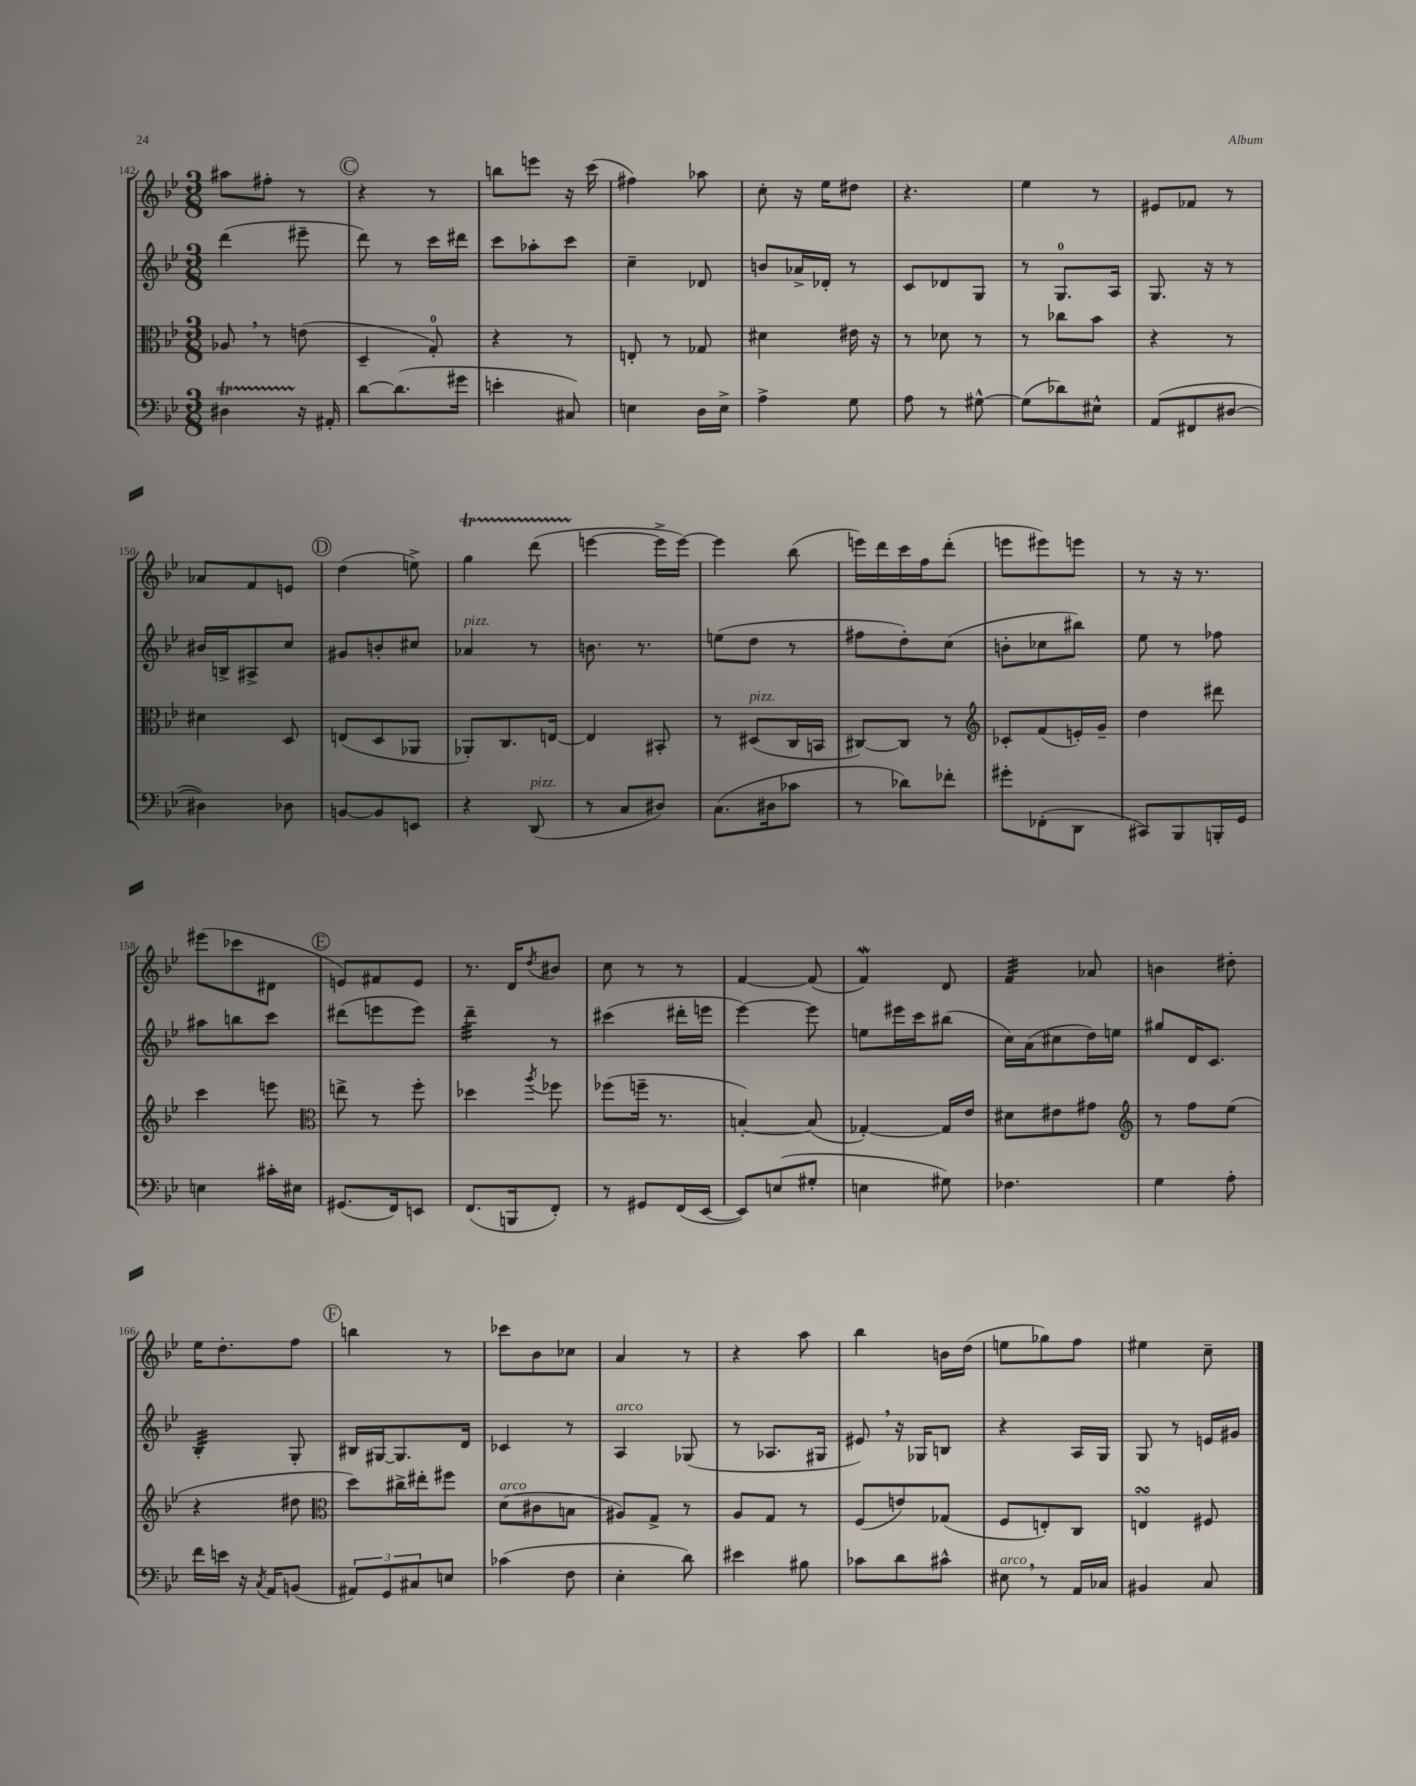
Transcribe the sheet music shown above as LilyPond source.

<<
\new StaffGroup <<
\new Staff = "s0" {
    \clef treble \key bes \major \numericTimeSignature \time 3/8
    ais''8 fis''8-. r8 |
    \mark \markup { \circle "C" } r4 r8 |
    b''8 e'''8 r16 c'''16( |
    fis''4) aes''8 |
    c''8-. r16 ees''16 dis''8 |
    r4. |
    ees''4 r8 |
    eis'8 fes'8 r8 |
    aes'8 f'8 e'8 |
    \mark \markup { \circle "D" } d''4( e''8->) |
    g''4\startTrillSpan d'''8( |
    e'''4~\stopTrillSpan e'''16-> e'''16~) |
    e'''4 bes''8( |
    e'''16) d'''16 c'''16 f''16 d'''8-.( |
    e'''8 eis'''8) e'''8 |
    r8 r16 r8. |
    eis'''8( ces'''8 dis'8 |
    \mark \markup { \circle "E" } e'8) fis'8 e'8 |
    r8. d'16 \acciaccatura { d''8 } bis'8 |
    c''8 r8 r8 |
    f'4~ f'8( |
    f'4\mordent) d'8 |
    f'4:32 aes'8 |
    b'4 dis''8-. |
    ees''16 d''8.-. f''8 |
    \mark \markup { \circle "F" } b''4 r8 |
    ces'''8 bes'8 ces''8 |
    a'4 r8 |
    r4 a''8 |
    bes''4 b'16 d''16( |
    e''8 ges''8) f''8 |
    eis''4 c''8-- \bar "|." |
}
\new Staff = "s1" {
    \clef treble \key bes \major \numericTimeSignature \time 3/8
    d'''4( eis'''8-- |
    \mark \markup { \circle "C" } d'''8) r8 c'''16 dis'''16 |
    c'''8 aes''8-. c'''8 |
    c''4-- des'8 |
    b'8 aes'16-> des'16-. r8 |
    c'8 des'8 g8 |
    r8 g8.-0 a16 |
    g8. r16 r8 |
    bis'16 b16-> ais8-> c''8 |
    \mark \markup { \circle "D" } gis'8 b'8-. cis''8 |
    aes'4^\markup { \italic "pizz." } r8 |
    b'8. r8. |
    e''8( d''8 r8 |
    fis''8 d''8-.) c''8( |
    b'8-. ces''8 bis''8) |
    ees''8 r8 fes''8 |
    ais''8 b''8 c'''8 |
    \mark \markup { \circle "E" } dis'''8( e'''8 e'''8) |
    d'''4:32-- r8 |
    cis'''4( dis'''16-. e'''16 |
    ees'''4~) ees'''8 |
    e''8 eis'''16 c'''16 bis''8( |
    c''16) a'16( cis''8 d''16) e''16 |
    gis''8 d'16 c'8. |
    bes4:32-. g8-. |
    \mark \markup { \circle "F" } bis16 gis16~ gis8. d'16 |
    ces'4 r8 |
    a4^\markup { \italic "arco" } ges8( |
    r8 aes8. gis16 |
    eis'8) \breathe r16 ges16 b8 |
    r4 a16 g16 |
    g8 r8 e'16 gis'16 \bar "|." |
}
\new Staff = "s2" {
    \clef alto \key bes \major \numericTimeSignature \time 3/8
    aes8 \breathe r8 e'8( |
    \mark \markup { \circle "C" } d4-- g8-0-.) |
    r4 r8 |
    e8-. r8 ges8 |
    dis'4 eis'16 r16 |
    r8 des'8 r8 |
    r8 ces''8 bes'8 |
    r4 r8 |
    dis'4 d8 |
    \mark \markup { \circle "D" } e8( d8 aes,8 |
    aes,8-.) c8. e16~ |
    e4 bis,8-. |
    r8 dis8^\markup { \italic "pizz." }( c16 b,16 |
    cis8~) cis8 r8 |
    \clef treble ces'8-. f'8( e'16-.) g'16-- |
    d''4 dis'''8 |
    c'''4 e'''8 |
    \mark \markup { \circle "E" } \clef alto e''8-> r8 f''8-. |
    des''4 \acciaccatura { a''8 } fes''8 |
    fes''8( f''16-- r8. |
    b4~-.) b8( |
    ges4~-.) ges16 ees'16 |
    dis'8 eis'8 gis'8 |
    \clef treble r8 f''8 ees''8( |
    r4 dis''8 |
    \mark \markup { \circle "F" } \clef alto d''8) cis''16-> eis''16-. fis''8 |
    d'8^\markup { \italic "arco" }( cis'8 b8 |
    ais8) g8-> r8 |
    a8 g8 r8 |
    f8( e'8) ges8( |
    f8 e8-.) c8 |
    e4\turn fis8 \bar "|." |
}
\new Staff = "s3" {
    \clef bass \key bes \major \numericTimeSignature \time 3/8
    dis4\startTrillSpan r16\stopTrillSpan ais,16-. |
    \mark \markup { \circle "C" } d'8~ d'8.( gis'16 |
    e'4-. cis8) |
    e4 d16 e16-> |
    a4-> g8 |
    a8 r8 gis8~-^ |
    gis8( des'8) eis8-^ |
    a,8( fis,8 dis8~ |
    dis4) des8 |
    \mark \markup { \circle "D" } b,8~ b,8 e,8 |
    r4 d,8^\markup { \italic "pizz." }( |
    r8 c8 dis8) |
    c8.( dis16 ces'8 |
    r8 des'8) fes'8-. |
    gis'8-. fes,8-.( d,8 |
    cis,8) bes,,8 b,,16-. g,16 |
    e4 cis'16-. eis16 |
    \mark \markup { \circle "E" } gis,8.( f,16) e,8 |
    f,8.( b,,16 f,8-.) |
    r8 gis,8 f,16( ees,16~ |
    ees,8) e8( gis8-. |
    e4 gis8) |
    fes4. |
    g4 a8-. |
    f'16 e'16 r16 \acciaccatura { c8 } a,16 b,8( |
    \mark \markup { \circle "F" } \tuplet 3/2 { ais,8) g,8 cis8 } e8 |
    ces'4( f8 |
    ees4-. d'8) |
    eis'4 bis8 |
    ces'8 d'8 cis'8-^ |
    eis8^\markup { \italic "arco" } \breathe r8 a,16 ces16 |
    bis,4 c8 \bar "|." |
}
>>
>>
\layout { \context { \Score currentBarNumber = #142 } }
